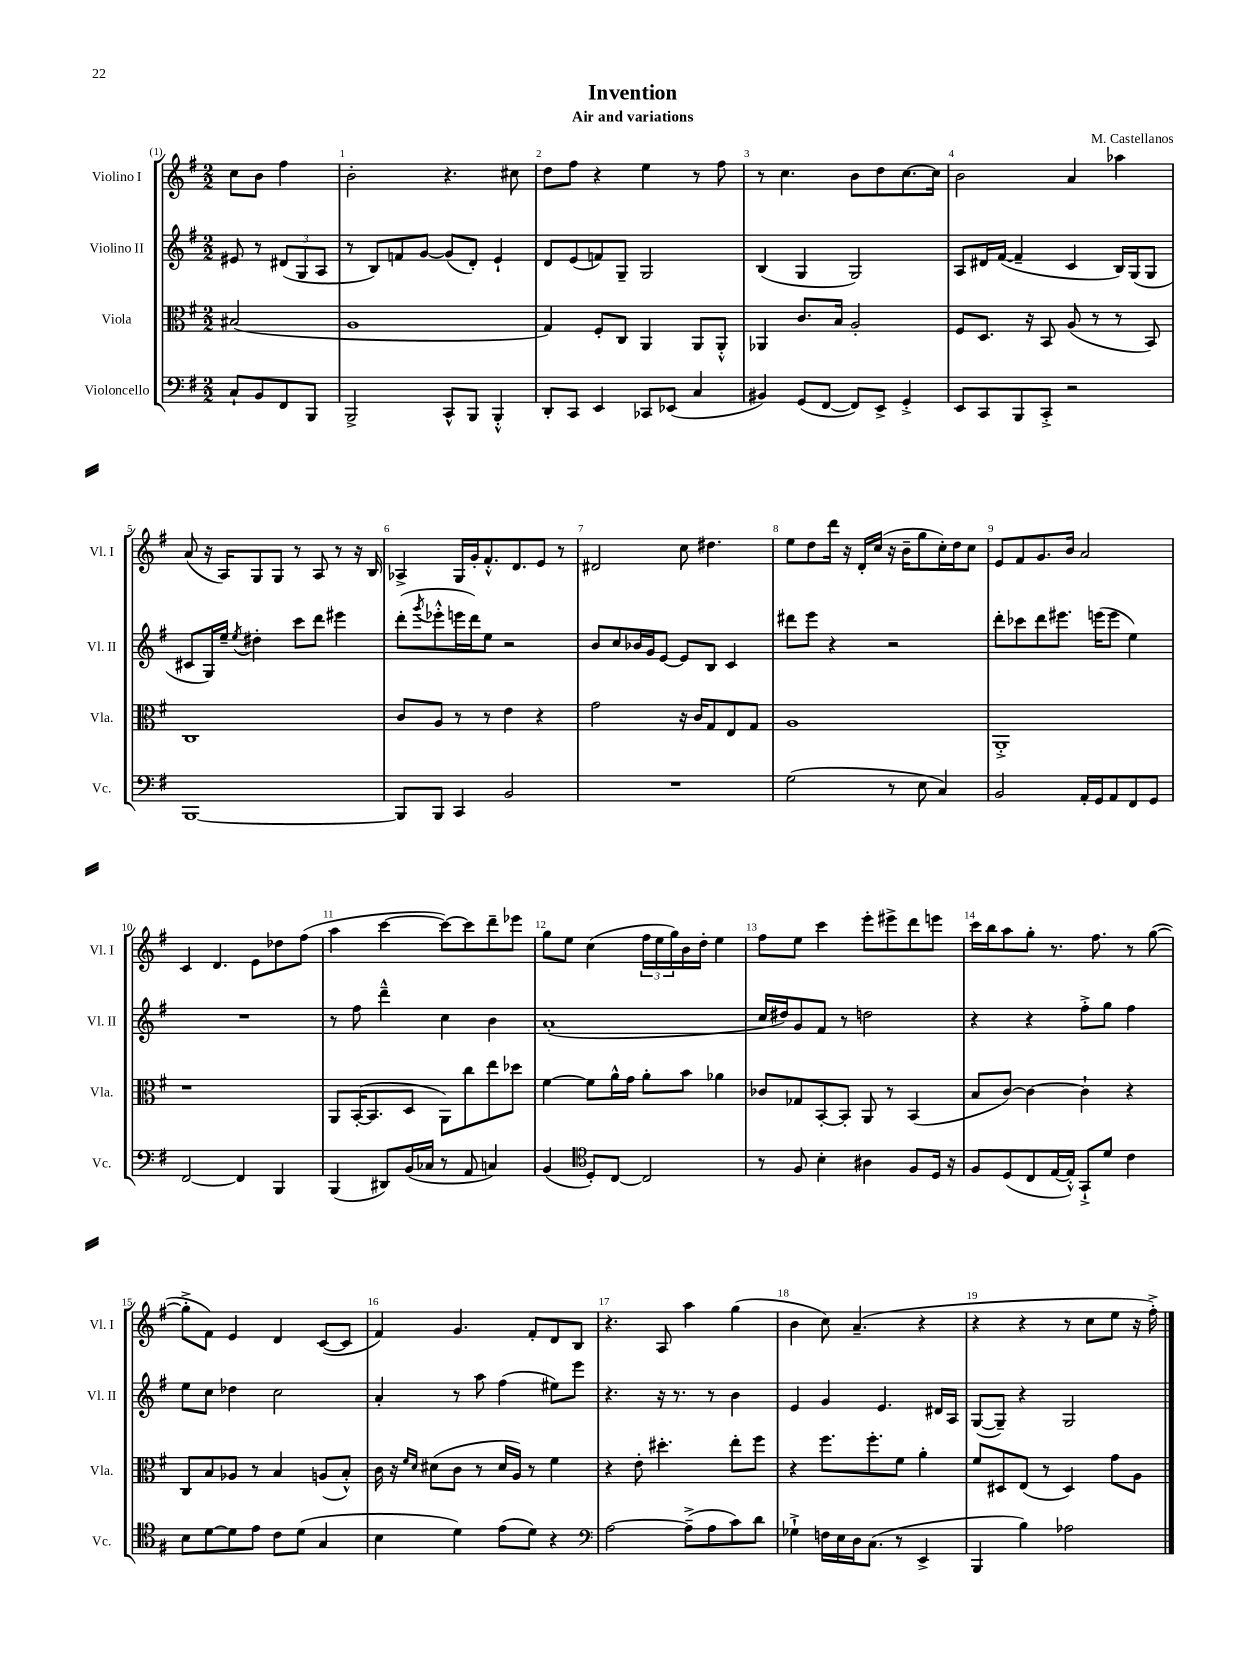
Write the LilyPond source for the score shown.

\header { title = "Invention" composer = "M. Castellanos" subtitle = "Air and variations" }
<<
\new StaffGroup <<
\new Staff = "s0" \with { instrumentName = "Violino I" shortInstrumentName = "Vl. I" } {
    \clef treble \key g \major \numericTimeSignature \time 2/2 \partial 2
    c''8 b'8 fis''4 |
    b'2-. r4. cis''8 |
    d''8 fis''8 r4 e''4 r8 fis''8 |
    r8 c''4. b'8 d''8 c''8.~ c''16 |
    b'2 a'4 aes''4 |
    a'8( r16 a16) g8 g8 r8 a8 r8 r16 b16 |
    aes4-> g16 g'16-. fis'8.-.-^ d'8. e'8 r8 |
    dis'2 c''8 dis''4. |
    e''8 d''8 d'''16 r16 d'16-. c''16( r16 b'16-- g''8 c''16-.) d''16 c''8 |
    e'8 fis'8 g'8. b'16 a'2 |
    c'4 d'4. e'8 des''8 fis''8( |
    a''4 c'''4~ c'''8~) c'''8 d'''8-- ees'''8 |
    g''8 e''8 c''4( \tuplet 3/2 { fis''16 e''16 g''16) } b'16 d''16-. e''4 |
    fis''8 e''8 c'''4 e'''8-. eis'''8-> d'''8 e'''8 |
    c'''16 b''16 a''8 g''8-. r8. fis''8. r8 g''8~( |
    g''8-.-> fis'8) e'4 d'4 c'8~( c'8 |
    fis'4) g'4. fis'8-. d'8 b8 |
    r4. a8 a''4 g''4( |
    b'4 c''8) a'4.--( r4 |
    r4 r4 r8 c''8 e''8 r16 fis''16-.->) \bar "|." |
}
\new Staff = "s1" \with { instrumentName = "Violino II" shortInstrumentName = "Vl. II" } {
    \clef treble \key g \major \numericTimeSignature \time 2/2 \partial 2
    eis'8 r8 \tuplet 3/2 { dis'8( g8 a8 } |
    r8 b8) f'8 g'8~ g'8( d'8-.) e'4-! |
    d'8 e'8( f'8) g8-- g2 |
    b4( g4 g2) |
    a8 dis'16 fis'16~( fis'4-- c'4 b16) g16( g8 |
    cis'8 g16) e''16-- \acciaccatura { e''8 } dis''4-. c'''8 d'''8 eis'''4 |
    d'''8-.( \acciaccatura { g'''8 } ees'''8-.-^ e'''16 d'''16) e''8 r2 |
    b'8 c''8 bes'16 g'16 e'8~ e'8 b8 c'4 |
    dis'''8 e'''8 r4 r2 |
    d'''8-. ces'''8 d'''8 eis'''8. e'''16( e'''8 e''4) |
    R1 |
    r8 fis''8 d'''4---^ c''4 b'4 |
    a'1-.( |
    c''16 dis''16) g'8 fis'8 r8 d''2 |
    r4 r4 fis''8-.-> g''8 fis''4 |
    e''8 c''8 des''4 c''2 |
    a'4-. r8 a''8 fis''4( eis''8) e'''8 |
    r4. r16 r8. r8 b'4 |
    e'4 g'4 e'4. dis'16 a16 |
    g8~( g8--) r4 g2 \bar "|." |
}
\new Staff = "s2" \with { instrumentName = "Viola" shortInstrumentName = "Vla." } {
    \clef alto \key g \major \numericTimeSignature \time 2/2 \partial 2
    bis2( |
    a1 |
    g4) fis8-. c8 a,4 a,8 a,8-.-^ |
    aes,4 c'8. b16 a2-. |
    fis8 d8. r16 b,8 a8( r8 r8 b,8) |
    c1 |
    c'8 a8 r8 r8 e'4 r4 |
    g'2 r16 c'16 g8 e8 g8 |
    a1 |
    a,1-.-> |
    r1 |
    a,8 b,16~-.( b,8. d8 a,8) c''8 e''8 des''8 |
    fis'4~ fis'8 a'16-^ g'16 a'8-. b'8 aes'4 |
    ces'8 ges8 b,8~-. b,8-. a,8 r8 b,4( |
    b8 c'8~) c'4~ c'4-! r4 |
    c8 b8 aes8 r8 b4 a8( b8-.-^) |
    c'16 r16 \grace { fis'16 d'16 } dis'8( c'8 r8 dis'16 a16) r8 fis'4 |
    r4 e'8-. dis''4.-. e''8-. fis''8 |
    r4 fis''8. fis''8.-. fis'8 a'4-. |
    fis'8 dis8 e8( r8 dis4) g'8 a8 \bar "|." |
}
\new Staff = "s3" \with { instrumentName = "Violoncello" shortInstrumentName = "Vc." } {
    \clef bass \key g \major \numericTimeSignature \time 2/2 \partial 2
    c8-! b,8 fis,8 b,,8 |
    b,,2-> c,8-^ b,,8 b,,4-.-^ |
    d,8-. c,8 e,4 ces,8 ees,8( c4 |
    bis,4) g,8( fis,8~ fis,8) e,8-> g,4-.-> |
    e,8 c,8 b,,8 c,8-.-> r2 |
    b,,1~ |
    b,,8 b,,8 c,4 b,2 |
    R1 |
    g2( r8 e8 c4) |
    b,2 a,16-. g,16 a,8 fis,8 g,8 |
    fis,2~ fis,4 b,,4 |
    b,,4( dis,8) b,16( ces16 r8 a,8 c4) |
    b,4( \clef tenor d8-.) c8~ c2 |
    r8 fis8 b4-. ais4 fis8 d16 r16 |
    fis8 d8( c8 e16~ e16-.-^) g,8-!-> d'8 c'4 |
    b8 d'8~ d'8 e'8 c'8 d'8( g4 |
    b4 d'4) e'8( d'8) r4 |
    \clef bass a2~ a8--->( a8 c'8) d'8 |
    ges4-!-> f16 e16 d16 c8.( r8 e,4-> |
    b,,4 b4) aes2 \bar "|." |
}
>>
>>
\layout { \context { \Score \override BarNumber.break-visibility = ##(#f #t #t) barNumberVisibility = #all-bar-numbers-visible } }
